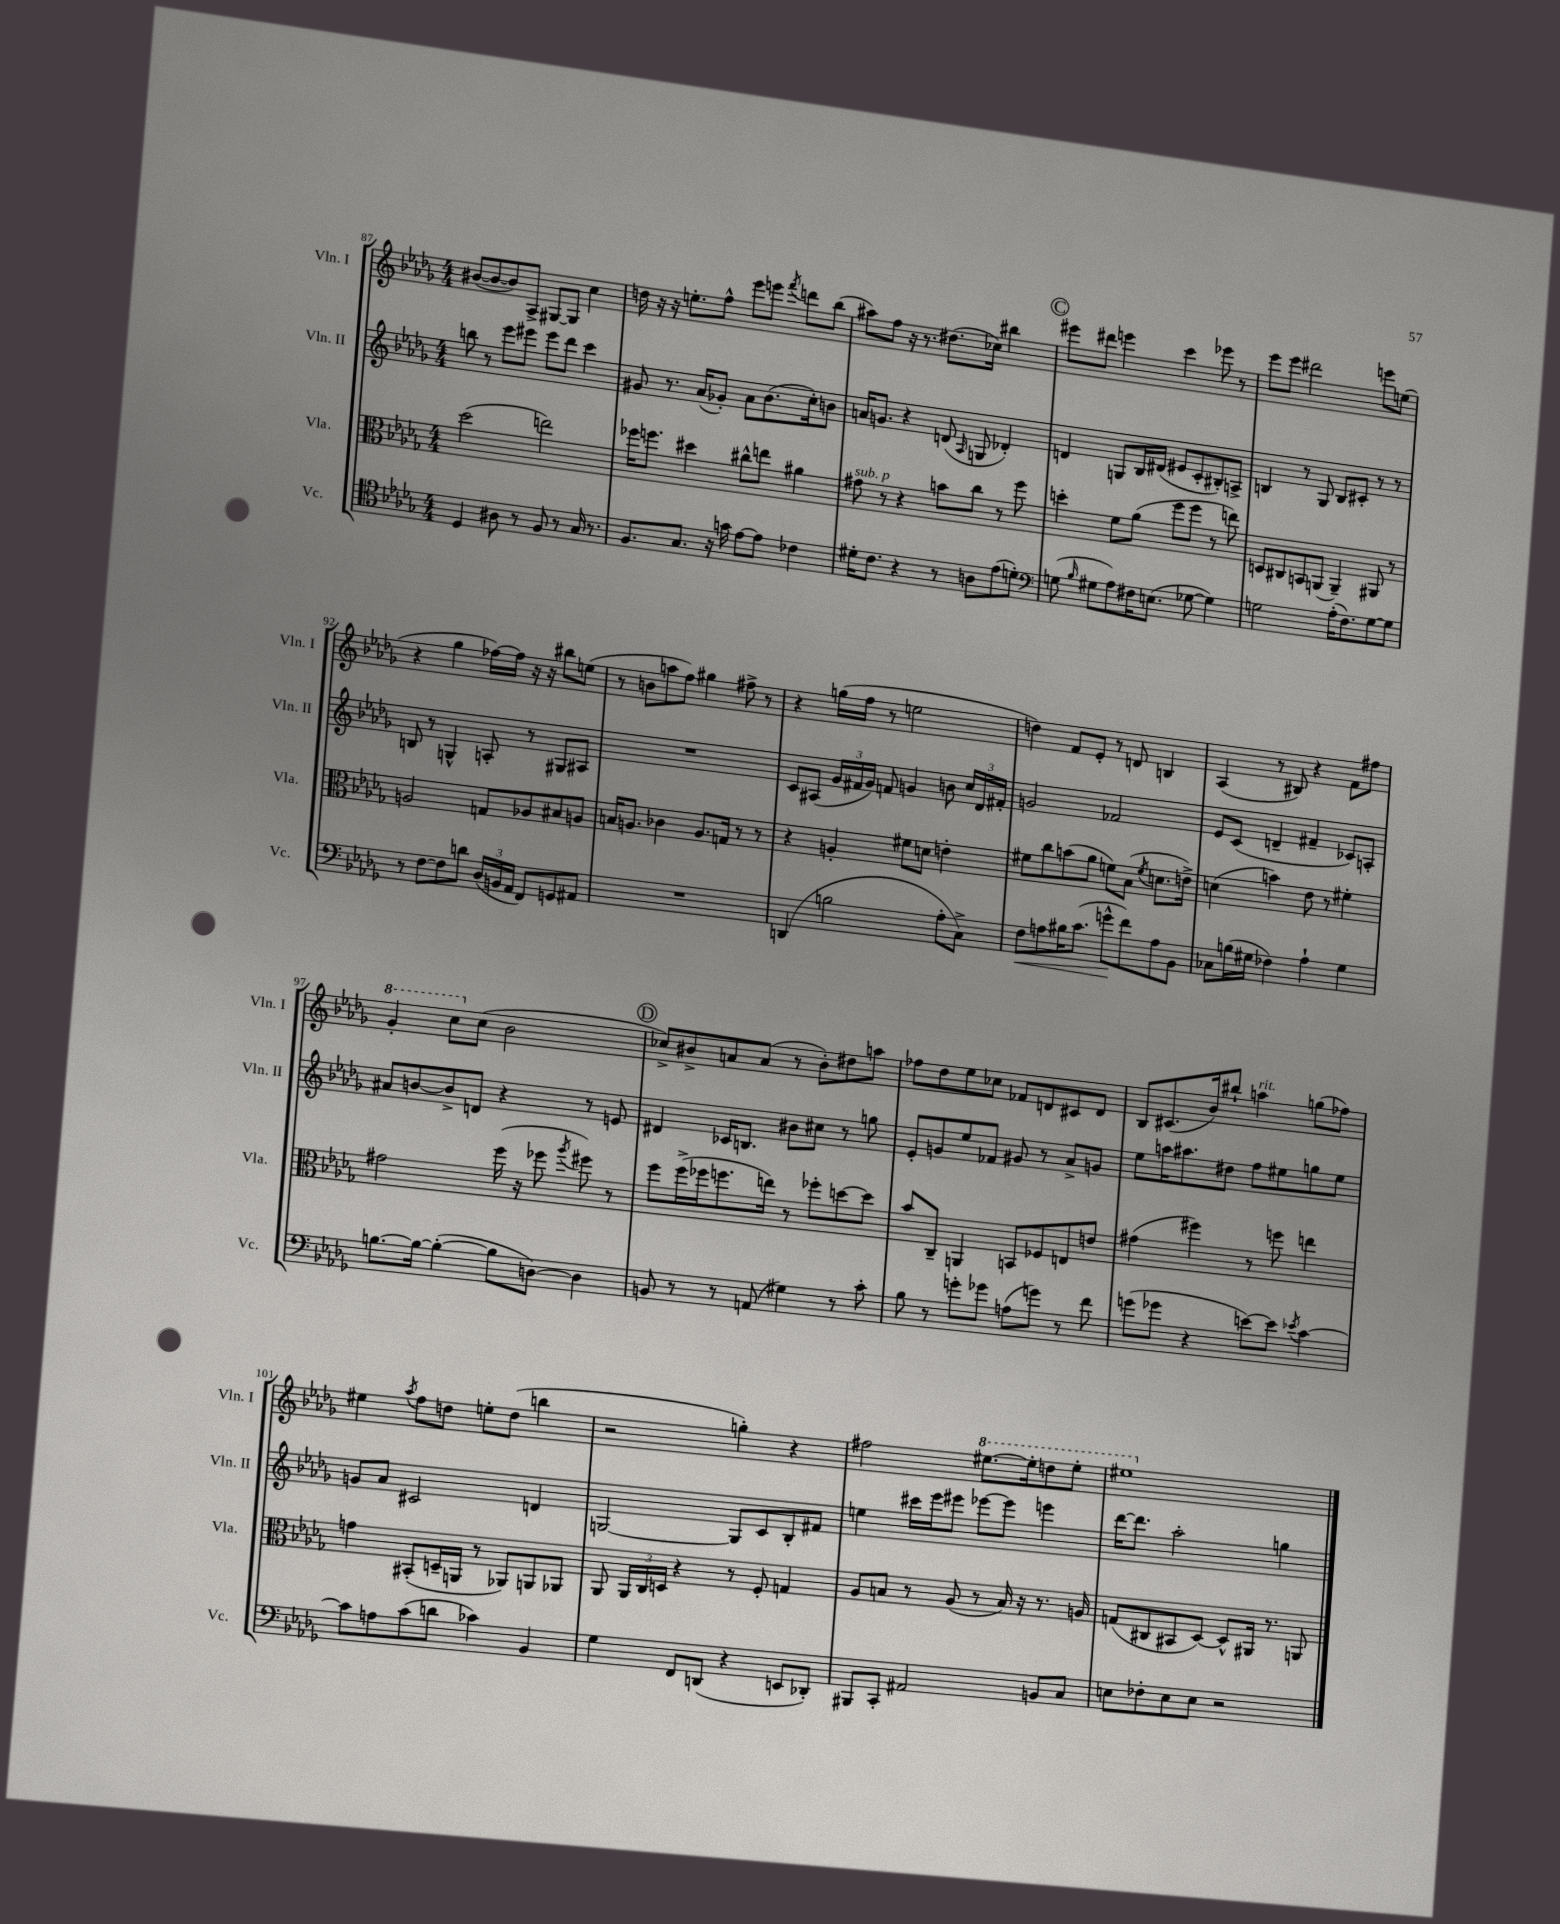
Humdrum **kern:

**kern	**kern	**kern	**kern
*staff4	*staff3	*staff2	*staff1
*clefC4	*clefC3	*clefG2	*clefG2
*k[b-e-a-d-g-]	*k[b-e-a-d-g-]	*k[b-e-a-d-g-]	*k[b-e-a-d-g-]
*M4/4	*M4/4	*M4/4	*M4/4
4D-/	(2dd-\	8bb\	([8b#/L
.	.	8r	8b#/_
8A#\	.	8eee-\L	8b#/])
8r	.	8eee#\J	8A-^/J
8F/	2ee\)	8eee#\L	[8G#/L
8r	.	8ddd-\J	8G#/]J
16G-/	.	4ccc\	4cc\
8.r	.	.	.
=	=	=	=
8.F/L	16ff-\LK	8g#/	16dd\
.	8.ff\J	.	16r
.	.	8.r	16r
8.G-/J	.	.	8.ee'\L
.	4dd#\	.	.
.	.	(16a-/LK	.
16r	.	8g-'/J)	8ff^^\J
16g\	.	.	.
[8e-\L	8cc#^^\L	8a-\L	8eee-\L
8e-\]J	8ee\J	(8.b-\	8eee\J
.	.	.	8qfff/
4c-\	4a#\	.	8ddd\L
.	.	16cc'\k)	.
.	.	8b\J	(8bb-\J
=	=	=	=
16d#'\LK	8g#\	16a/LK	8aa#\L)
8.c\J	.	8.g/J	.
.	8r	.	8ff\J
4r	4r	4r	16r
.	.	.	8.r
8r	8b\L	(8d/	(8.dd#\L
.	.	16qqA-/	.
8A\L	8cc\J	8G/	.
.	.	.	16cc-\Jk)
(8e-\	8r	4d-'/)	4bb#\
8d'\J)	8ff\	.	.
=	=	=	=
*clefF4	*	*	*
(8G\	4dd'\	4d/	8eee#\L
16qqB-/	.	.	.
8G#\L	.	.	8ddd#\J
8A-\)	8f\L	8G/L	4eee\
16F#\K	(8a-\J	16B-/L	.
(8.E\J	.	(16d#/JJ	.
.	8ff\L	8e#/L	4ccc\
[8G-\	8ff\J	8c'/	.
4G-\])	8r	8B#'/)	8eee-\
.	8ee\)	8A^/J	8r
=	=	=	=
2G\	8D/L	4B/	8eee-\L
.	8C#/	.	8eee-\J
.	8BB/	8r	2ddd#\
.	(8AA/J	8G-/	.
(16A-'\LK	4AA~/)	8B/L	.
8.F\)	.	.	.
.	.	8c#'/J	.
[8G\	8AA#/	8r	8eee\L
8G\]J	8r	8r	(8ee\J
=	=	=	=
8r	2A/	8B/	4r
[8F\L	.	8r	.
8F\]	.	4G^^/	4gg-\
8d\J	.	.	.
(24D-/LL	8G/L	8A'/	[16ff-\LL)
24BB/	.	.	.
.	.	.	16ff-\]JJ
24AA-/JJ	.	.	.
8FF/L)	8A-/	8r	16r
.	.	.	16r
8GG/	8B#/	8G#/L	8bb#\L
8AA#/J	8A/J	8A#/J	(8ee\J
=	=	=	=
1r	16B/LK	1r	8r
.	8.A/J	.	.
.	.	.	8b\L
.	4c-\	.	8aa\
.	.	.	8ff\J)
.	8.A/L	.	4gg#\
.	16G/Jk	.	.
.	8r	.	8ff#^\
.	8r	.	8r
=	=	=	=
(4DD/	4r	8c/L	4r
.	.	(8A#/J	.
2B\	4A'/	24g-/LL	(16gg\LL
.	.	24f#/	.
.	.	.	16ff\JJ
.	.	24g-/JJ)	.
.	.	8f/	8r
.	8f#\L	4g/	2ee\
.	8d\J	.	.
8A-'\L	4e'\	8b\	.
8C^\J)	.	24cc/LL	.
.	.	24d-/	.
.	.	24f#'/JJ	.
=	=	=	=
8F\L	8f#\L	2g/	4dd\)
8A\	8cc\	.	.
16B#\K	(8b\	.	8f/L
(8.c\J	.	.	.
.	8a-\J	.	8e-'/J
8g^^\L	8f\L)	2f-/	8r
8f\)	(8B-\J	.	8d/
.	8qf/	.	.
8A\	8.d\L	.	4B/
8BB-\J	.	.	.
.	16e^\Jk)	.	.
=	=	=	=
8C-\L	(4d\	8e-/L	(4A-/
(16B\L	.	(8c/J	.
16G#\JJ	.	.	.
4F-\)	4b\)	4d~/	8r
.	.	.	8B#/)
4A-`\	8e-\	4f#~/	4r
.	8r	.	.
4G#\	4f#'\	8c-/L)	8f\L
.	.	8A'/J	8ff#\J
=	=	=	=
[8.B\L	2g#\	8a#/L	4gg-'/
.	.	[8b/	.
16B\_Jk	.	.	.
(4B'\_	.	8b^/]	8ccc\L
.	.	8d/J	(8cc\J
8B\]L	(16ff\	4r	2b-\
.	16r	.	.
[8D\J)	8ff-\	.	.
.	8qaa-/	.	.
4D\]	8ff#\)	8r	.
.	8r	8e/	.
=	=	=	=
8BB/	8ff\L	4d#/	8cc-^/L)
8r	(16ff^\L	.	8b#^/
.	16ff-\J	.	.
8r	8.ff\	16c-/LK	8a/
.	.	8.B/J	.
(8AA/	.	.	(8a/J
.	16ee\Jk)	.	.
4G#\)	8r	8b#\L	8r
.	8ff-'\L	8cc#\J	8b#'\L)
8r	[8dd\	8r	8dd#\
8c'\	8dd\]J	8gg\	8aa\J
=	=	=	=
8B-\	8b-/L	8e-'/L	8ff-\L
8r	8C~/J	8g/	8dd-\
8g'\L	4AA/	8ee-/	8ee-\
8g-\J	.	8f-/J	8cc-\J
(8A\L	8BB/L	8g#/	8f-/L
8g\J)	8F-/	8r	8d/
8r	8E/	8a-^/L	8c#/
8f\	8e/J	8g/J	8d/J
=	=	=	=
(8g\L	(4g#\	8ee-\L	8B-/L
8g-\J	.	16aa\K	(8.c#/
.	.	8.aa#\	.
4r	4ff#\)	.	.
.	.	.	16b-/k)
.	.	8dd#\J	8bb#`/J
[8e\L)	8r	8ff\L	4aa\
8e\]J	8ff\	8ee#\	.
8qe-/	.	.	.
[4c\	4ee\	8gg\	(8gg\L
.	.	8ee#\J	8ff-\J)
=	=	=	=
8c\]L	4g\	8g/L	4ee#\
8A\	.	8a-/J	.
.	.	.	8qaa-/
(8c\	(8BB#'/L	2c#/	8ff\L
8d\J	16D~/L	.	8dd\J
.	16AA/JJ	.	.
4c-\)	8r	.	8ee'\L
.	8AA-/L)	.	(8dd\J
4BB-/	8AA/	4d/	4bb\
.	8AA-/J	.	.
=	=	=	=
4G-\	8AA-/	[2G/	2r
.	24AA-/LL	.	.
.	24C/	.	.
.	24D/JJ	.	.
8FF/L	4r	.	.
(8DD/J	.	.	.
4r	8r	8G/]L	4gg'\)
.	8F'/	8c/	.
8EE/L	4G/	8B-'/	4r
8DD-'/J)	.	8f#/J	.
=	=	=	=
8BBB#/L	8A-/L	4ee\	2ff#\
8CC'/J	8B/J	.	.
2AA#/	8r	16ccc#\LL	.
.	.	16eee-\J	.
.	(8A-/	8eee#\J	.
.	8r	[8eee-\L	[8.eee#\L
.	16B/)	8eee-\]J	.
.	16r	.	16eee#'\]k
8BB/L	8.r	4eee\	8ddd\
8C/J	.	.	8eee#'\J
.	16A/	.	.
=	=	=	=
8E\L	(8G/L	[16ddd-\LK	1eee#
.	.	8.ddd-\]J	.
8F-'\	8C#/	.	.
8E\	8BB#/	2aa-'\	.
8E\J	[8D-/J)	.	.
2r	8D-^^/]L	.	.
.	16AA#/Jk	.	.
.	8.r	.	.
.	.	4gg\	.
.	8AA/	.	.
==	==	==	==
*-	*-	*-	*-
